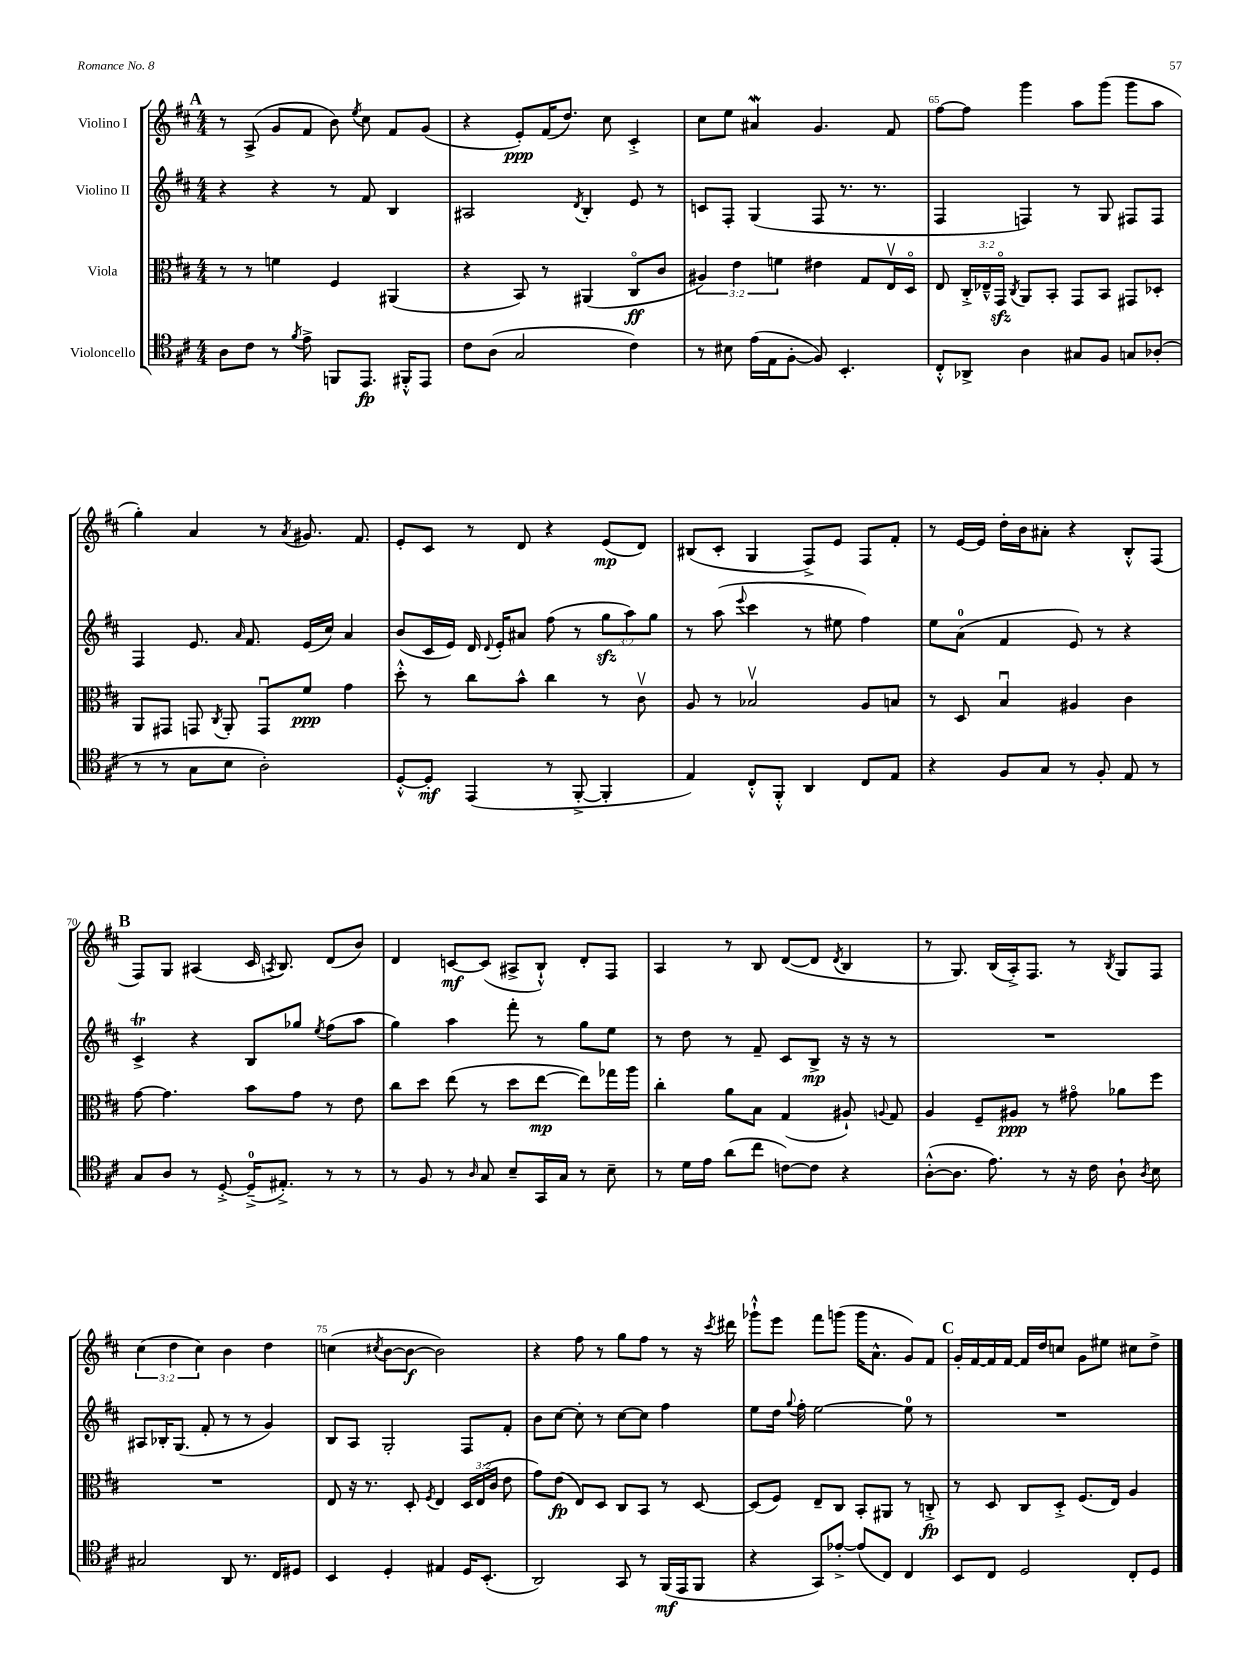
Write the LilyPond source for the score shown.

<<
\new StaffGroup <<
\new Staff = "s0" \with { instrumentName = "Violino I" } {
    \clef treble \key d \major \numericTimeSignature \time 4/4 \override Staff.TupletNumber.text = #tuplet-number::calc-fraction-text
    \autoBeamOff \mark \markup { \bold "A" } r8 a8->( g'8[ fis'8] b'8) \acciaccatura { e''8 } cis''8 fis'8[ g'8]( |
    r4 e'8[-.\ppp) fis'16( d''8.]) cis''8 cis'4-.-> |
    cis''8[ e''8] ais'4\mordent g'4. fis'8 |
    fis''8[~ fis''8] g'''4 a''8[ g'''8]( g'''8[ a''8] |
    g''4-.) a'4 r8 \acciaccatura { a'8 } gis'8. fis'8. |
    e'8[-. cis'8] r8 d'8 r4 e'8[\mp( d'8]) |
    bis8[( cis'8]-. g4 fis8[->) e'8] fis8[ fis'8]-. |
    r8 e'16[~ e'16] d''16[-. b'16 ais'8]-. r4 b8[-.-^ fis8]( |
    \mark \markup { \bold "B" } fis8[) g8] ais4( cis'16 \acciaccatura { a8 } b8.) d'8[( b'8]) |
    d'4 c'8[~\mf c'8]( ais8[-> b8]-!-^) d'8[-. fis8] |
    a4 r8 b8 d'8[~( d'8] \acciaccatura { d'8 } b4 |
    r8 g8.) b16[( a16-.->) fis8.] r8 \acciaccatura { b8 } g8[ fis8] |
    \tuplet 3/2 { cis''4( d''4 cis''4) } b'4 d''4 |
    c''4( \acciaccatura { cis''8 } b'8[~ b'8]~\f b'2) |
    r4 fis''8 r8 g''8[ fis''8] r8 r16 \acciaccatura { cis'''8 } dis'''16 |
    ges'''8[-!-^ e'''8] fis'''8[ g'''8]( g'''16[ a'8.]-^ g'8[) fis'8] |
    \mark \markup { \bold "C" } g'16[-. fis'16~ fis'16 fis'16]~ fis'16[ d''16 c''8] g'8[ eis''8] cis''8[ d''8]-> \bar "|." |
}
\new Staff = "s1" \with { instrumentName = "Violino II" } {
    \clef treble \key d \major \numericTimeSignature \time 4/4 \override Staff.TupletNumber.text = #tuplet-number::calc-fraction-text
    \autoBeamOff \mark \markup { \bold "A" } r4 r4 r8 fis'8 b4 |
    ais2 \acciaccatura { d'8 } b4-. e'8 r8 |
    c'8[ fis8]-. g4( fis8 r8. r8. |
    fis4 f4) r8 g8 fis8[ fis8] |
    fis4 e'8. \grace { a'16 } fis'8. e'16[( cis''16]) a'4 |
    b'8[( cis'16 e'16]) d'16 \appoggiatura { d'8 } e'16[-. ais'8] fis''8( r8 \tuplet 3/2 { g''8[\sfz a''8) g''8] } |
    r8 a''8( \appoggiatura { e'''8 } cis'''4 r8 eis''8 fis''4) |
    e''8[ a'8]-0( fis'4 e'8) r8 r4 |
    \mark \markup { \bold "B" } cis'4->\trill r4 b8[ ges''8] \acciaccatura { e''8 } fis''8[( a''8] |
    g''4) a''4 fis'''8-. r8 g''8[ e''8] |
    r8 d''8 r8 fis'8-- cis'8[ b8]->\mp r16 r16 r8 |
    R1 |
    ais8[ bes16-. g8.]( fis'8-. r8 r8 g'4) |
    b8[ a8] g2-. fis8[ fis'8]-. |
    b'8[ cis''8]~ cis''8-. r8 cis''8[~ cis''8] fis''4 |
    e''8[ d''16] \appoggiatura { g''8 } fis''16-. e''2~ e''8-0 r8 |
    \mark \markup { \bold "C" } R1 \bar "|." |
}
\new Staff = "s2" \with { instrumentName = "Viola" } {
    \clef alto \key d \major \numericTimeSignature \time 4/4 \override Staff.TupletNumber.text = #tuplet-number::calc-fraction-text
    \autoBeamOff \mark \markup { \bold "A" } r8 r8 f'4 fis4 ais,4( |
    r4 b,8) r8 ais,4( cis8[\flageolet\ff cis'8] |
    \tuplet 3/2 { ais4) e'4 f'4 } eis'4 g8[ e16\upbow d16]\flageolet |
    e8 \tuplet 3/2 { cis16[-.-> ees16---^ g,16]\flageolet\sfz } \acciaccatura { cis8 } a,8[ b,8]-. g,8[ b,8] gis,8[ des8]-. |
    a,8[ gis,8] g,8 \acciaccatura { cis8 } a,8-. g,8[\downbow fis'8]\ppp g'4 |
    d''8-.-^ r8 cis''8[ b'8]-^ cis''4 r8 cis'8\upbow |
    a8 r8 bes2\upbow a8[ b8] |
    r8 d8 b4\downbow ais4 cis'4 |
    \mark \markup { \bold "B" } g'8~ g'4. b'8[ g'8] r8 e'8 |
    cis''8[ d''8] e''8( r8 d''8[ e''8]~\mp e''8[) ges''16 a''16] |
    cis''4-. a'8[ b8] g4( ais8-!) \appoggiatura { a8 } g8 |
    a4 fis8[-- ais8]\ppp r8 gis'8\flageolet aes'8[ fis''8] |
    R1 |
    e8 r16 r8. d8-. \acciaccatura { fis8 } e4 \tuplet 3/2 { d16[ e16( cis'16] } e'8 |
    g'8[) e'8]\fp( e8[) d8] cis8[ b,8] r8 d8~ |
    d8[( fis8]) e8[-- cis8] b,8[-. ais,8] r8 c8-.->\fp |
    \mark \markup { \bold "C" } r8 d8 cis8[ d8]-.-> fis8.[( e16]) a4 \bar "|." |
}
\new Staff = "s3" \with { instrumentName = "Violoncello" } {
    \clef tenor \key d \major \numericTimeSignature \time 4/4
    \autoBeamOff \mark \markup { \bold "A" } a8[ cis'8] r8 \acciaccatura { fis'8 } e'8-> f,8[ e,8.]\fp fis,16[-.-^ e,8] |
    cis'8[ a8]( g2 cis'4) |
    r8 bis8 e'16[( e16 fis8]~-. fis8) b,4.-. |
    cis8[-.-^ aes,8]-> a4 gis8[ fis8] g8[ aes8]-.( |
    r8 r8 g8[ b8] a2-.) |
    d8[~-.-^ d8]-.\mf e,4( r8 fis,8~-.-> fis,4-. |
    e4) cis8[-.-^ fis,8]-.-^ a,4 cis8[ e8] |
    r4 fis8[ g8] r8 fis8-. e8 r8 |
    \mark \markup { \bold "B" } g8[ a8] r8 d8~-.-> d16[-0--->( eis8.]-.->) r8 r8 |
    r8 fis8 r8 \grace { a16 } g8 b8[-- g,16 g16] r8 b8-- |
    r8 d'16[ e'16] a'8[( cis''8] c'8[~) c'8] r4 |
    a8[~-.-^( a8.] e'8.) r8 r16 cis'16 a8-! \acciaccatura { a8 } b8 |
    gis2 a,8 r8. cis16[ dis8] |
    b,4 d4-. eis4 d16[ b,8.]-.( |
    a,2) g,8 r8 fis,16[\mf( e,16 fis,8] |
    r4 g,8[) ees'8]~-.-> ees'8[( cis8]) cis4 |
    \mark \markup { \bold "C" } b,8[ cis8] d2 cis8[-. d8] \bar "|." |
}
>>
>>
\layout { \context { \Score currentBarNumber = #62 \override BarNumber.break-visibility = ##(#f #t #t) barNumberVisibility = #(every-nth-bar-number-visible 5) } }
